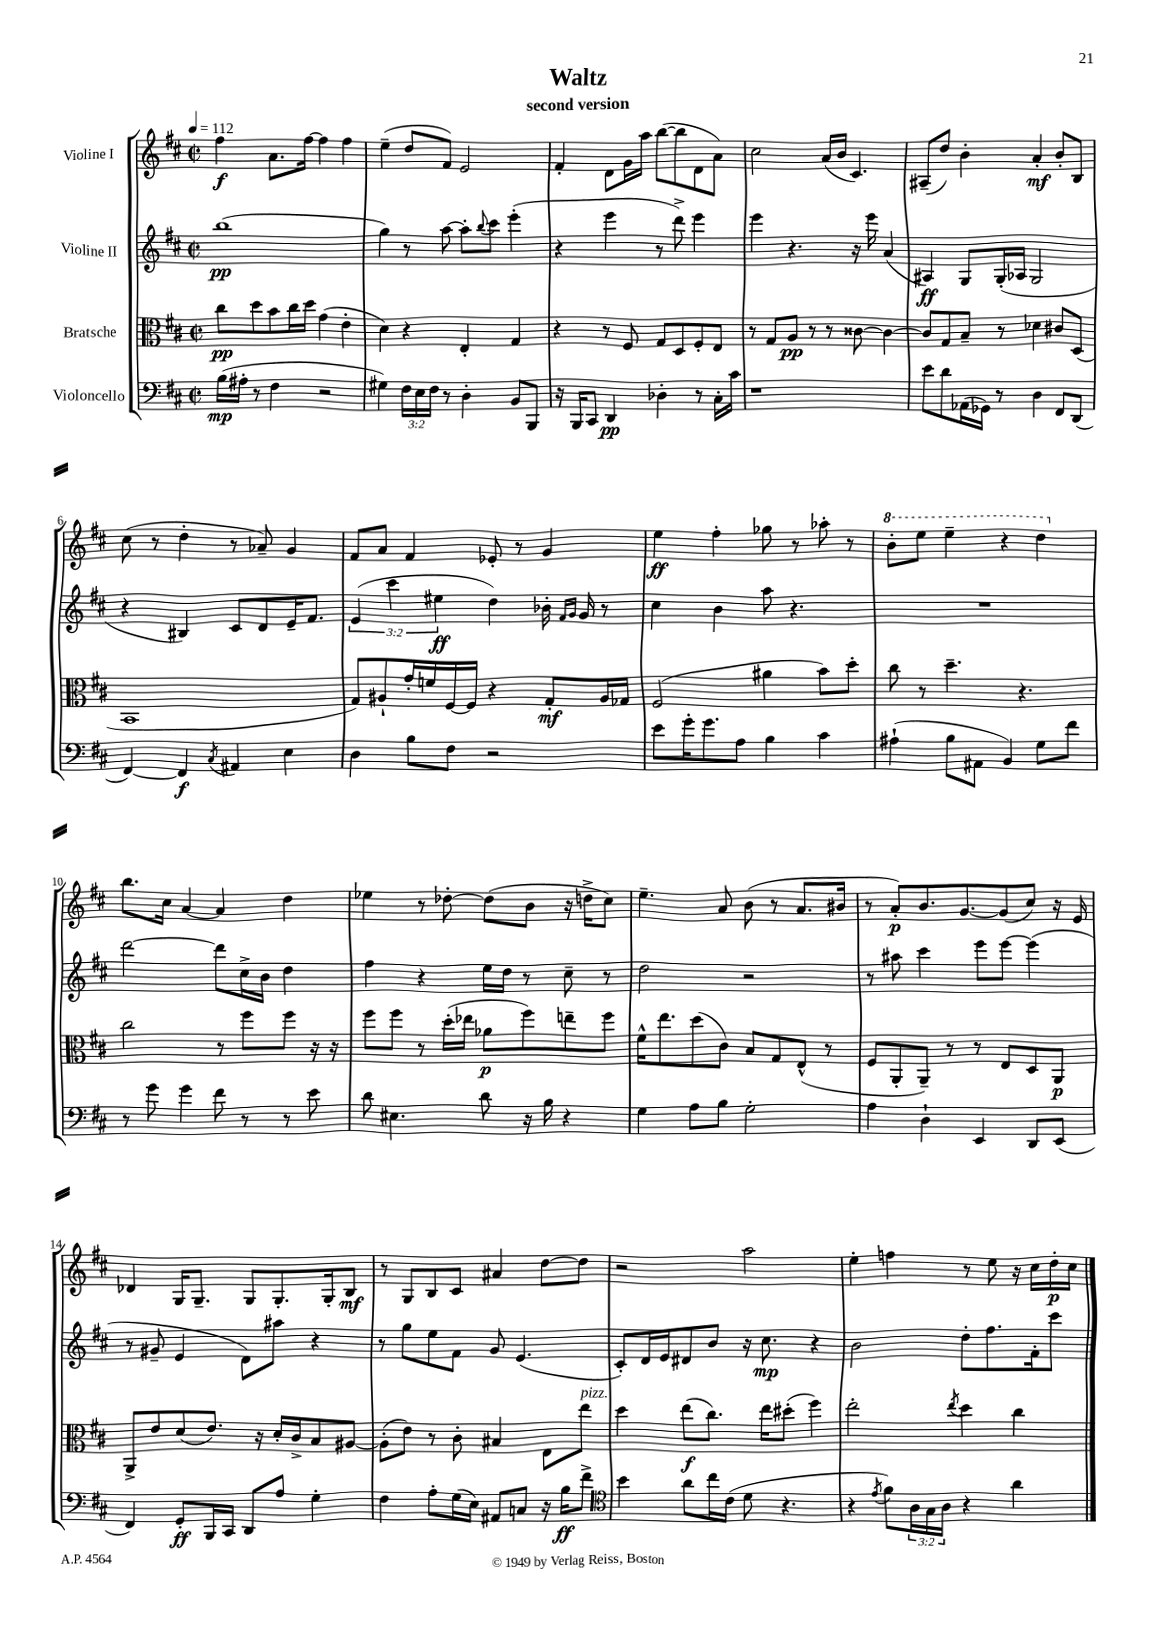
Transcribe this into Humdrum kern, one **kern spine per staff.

**kern	**kern	**kern	**kern
*staff4	*staff3	*staff2	*staff1
*clefF4	*clefC3	*clefG2	*clefG2
*k[f#c#]	*k[f#c#]	*k[f#c#]	*k[f#c#]
*M2/2	*M2/2	*M2/2	*M2/2
*met(c|)	*met(c|)	*met(c|)	*met(c|)
*MM112	*MM112	*MM112	*MM112
(16B	8cc#	(1bb	4ff#
16A#'	.	.	.
8r	8dd	.	.
4F#	8b	.	8.a
.	16cc#	.	.
.	16dd	.	[16ff#
2r	(4g	.	4ff#]
.	4e'	.	4ff#
=	=	=	=
4G#)	4d)	4gg)	(4ee~
24F#	4r	8r	8dd
24E	.	.	.
24F#	.	.	.
8r	.	[8aa	8f#)
4D'	4E'	8aa']	2e
.	.	8qqbb	.
.	.	8ccc#	.
8BB	4G	(4eee'	.
8BBB	.	.	.
=	=	=	=
16r	4r	4r	4f#'
16BBB	.	.	.
8CC#	.	.	.
4DD	8r	4eee	8d
.	8F#	.	16g
.	.	.	16aa
4D-'	8G	8r	([8bb
.	8D	8ddd^)	8bb]
8r	8F#'	4eee	8d
16C#'	8E	.	8a)
16c#	.	.	.
=	=	=	=
1r	8r	4eee	2cc#
.	8G	.	.
.	8A	4.r	.
.	8r	.	.
.	8r	.	(16a
.	.	.	16b
.	[8c##	16r	4.c#)
.	.	16eee	.
.	4c##_	(4a	.
=	=	=	=
8e	8c##]	4A#)	(8A#~
8d	8G	.	8dd)
(16AA-	8B~	8G	4b'
16GG-)	.	.	.
8r	8r	(16G'	.
.	.	16A-	.
4D	4d-	2G	4a'
8FF#	8c#	.	8b'
(8DD	(8D	.	8B
=	=	=	=
[4FF#)	1BB	4r	(8cc#
.	.	.	8r
4FF#]	.	4B#)	4dd'
8qC#	.	.	.
4AA#	.	8c#	8r
.	.	8d	8a-~)
4E	.	16e~	4g
.	.	8.f#	.
=	=	=	=
4D	8G)	(6e	8f#
.	8A#`	.	8a
.	.	6ccc#	.
8B	16g'	.	4f#
.	16f	.	.
.	.	6ee#	.
8F#	[16F#	.	.
.	16F#]	.	.
2r	4r	4dd)	8e-'
.	.	.	8r
.	8G'	16b-'	4g
.	.	16qqf#	.
.	.	16qqg	.
.	.	16g	.
.	16A#	8r	.
.	16G-	.	.
=	=	=	=
8e	(2F#	4cc#	4ee
16g'	.	.	.
8.g	.	.	.
.	.	4b	4ff#'
8A	.	.	.
4B	4a#	8aa	8gg-
.	.	4.r	8r
4c#	8b)	.	8aa-'
.	8dd'	.	8r
=	=	=	=
(4A#`	8cc#	1r	8bb'
.	8r	.	8eee
8B	4.dd~	.	4eee~
8AA#	.	.	.
4BB)	.	.	4r
.	4.r	.	.
8G	.	.	4ddd
8f#	.	.	.
=	=	=	=
8r	2cc#	[2ddd	8.bb
8g	.	.	.
.	.	.	16cc#
4g	.	.	[4a
8f#	8r	8ddd]	4a]
8r	8ff#	16cc#^	.
.	.	16b	.
8r	8ff#	4dd	4dd
8e	16r	.	.
.	16r	.	.
=	=	=	=
8d	8ff#	4ff#	4ee-
4.E#	8ff#	.	.
.	8r	4r	8r
.	(16dd'	.	[8dd-'
.	16ee-	.	.
8d	8a-	16ee	(8dd-]
.	.	16dd	.
16r	8ff#)	8r	8b
16B	.	.	.
4r	8ee~	8cc#~	16r
.	.	.	16dd^
.	8ff#	8r	8cc#)
=	=	=	=
4G	16f#^^	2dd	4.ee~
.	8.ee	.	.
8A	(8dd	.	.
8B	8c#)	.	8a
2G'	8B	2r	(8b
.	8G	.	8r
.	(8E^^	.	8.a
.	8r	.	.
.	.	.	16b#
=	=	=	=
4A	8F#	8r	8r
.	8AA'	8aa#	8a')
4D`	8AA~)	4ccc#	8.b
.	8r	.	.
.	.	.	[8.g
4EE	8r	8eee	.
.	8E	[8eee	(8g]
8DD	8D	(4eee]	8cc#)
(8EE	8AA	.	16r
.	.	.	16e
=	=	=	=
4FF#)	8AA^	8r	4d-
.	8e	8g#~	.
8GG'	(8d	4e	16G
.	.	.	8.G~
16BBB	8.e)	.	.
16CC#	.	.	.
8DD	.	8d)	8G
.	16r	.	.
8A	16d'	8aa#	8.G'
.	16c#^	.	.
4G'	8B	4r	.
.	.	.	16G'
.	[8A#	.	8B
=	=	=	=
4F#	(8A#']	8r	8r
.	8e)	8gg	8G
8A'	8r	8ee	8B
(16G	8c#'	8f#	8c#
16E)	.	.	.
8AA#	4B#	8g	4a#
8C	.	(4.e	.
16r	8E	.	[8dd
16B	.	.	.
8f#^	8ee	.	8dd]
=	=	=	=
*clefC4	*	*	*
4b	4dd	8c#')	2r
.	.	16d	.
.	.	16e	.
8a	(8ee	8d#	.
16cc#	8.cc#)	8b	.
(16c#	.	.	.
8d	.	16r	2aa
.	16ee	8.cc#	.
4.r	(8dd#'	.	.
.	4ff#)	4r	.
=	=	=	=
4r	2ee'	2b	4ee'
8qe	.	.	.
8f#)	.	.	4ff
24A	.	.	.
24G	.	.	.
24A	.	.	.
.	8qee	.	.
4r	4dd	8dd'	8r
.	.	8.ff#	8ee
4a	4cc#	.	16r
.	.	16f#'	16cc#
.	.	8ccc#	16dd'
.	.	.	16cc#
==	==	==	==
*-	*-	*-	*-
